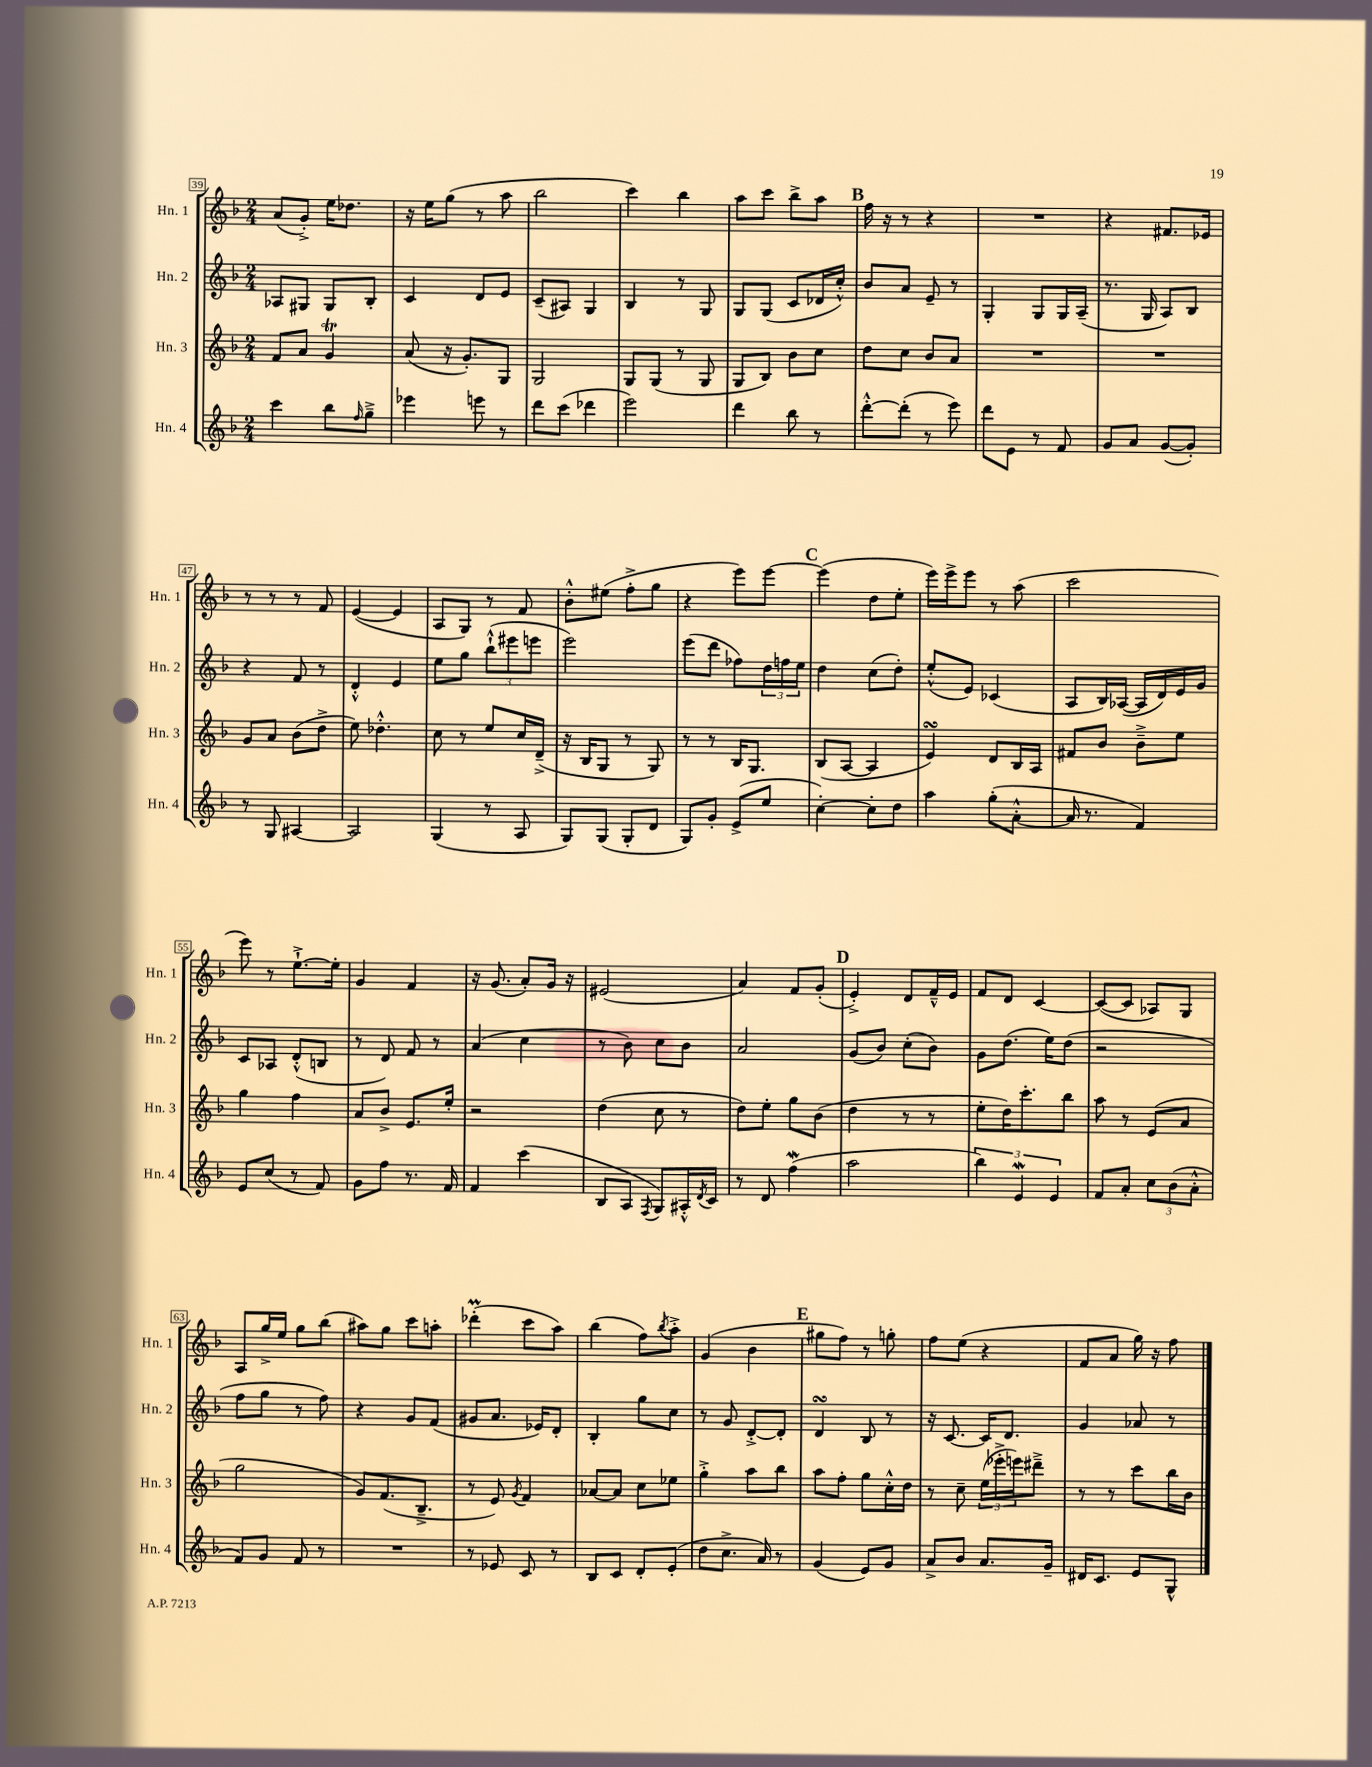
<<
\new StaffGroup <<
\new Staff = "s0" \with { instrumentName = "Hn. 1" shortInstrumentName = "Hn. 1" } {
    \clef treble \key f \major \numericTimeSignature \time 2/4
    a'8( g'8-.->) e''16 des''8. |
    r16 e''16 g''8( r8 a''8 |
    bes''2 |
    c'''4) bes''4 |
    a''8 c'''8 bes''8-> a''8 |
    \mark \markup { \bold "B" } f''16 r16 r8 r4 |
    R2 |
    r4 fis'8. ees'16 |
    r8 r8 r8 f'8 |
    e'4~( e'4 |
    a8 g8) r8 f'8 |
    bes'8-.-^ eis''8( f''8-.-> g''8 |
    r4 e'''8) e'''8~ |
    \mark \markup { \bold "C" } e'''4( d''8 e''8-. |
    e'''16) e'''16-> e'''8 r8 a''8( |
    c'''2 |
    e'''8) r8 e''8.~-!-> e''16-. |
    g'4 f'4 |
    r16 g'8.( a'8-.) g'16 r16 |
    eis'2( |
    a'4) f'8 g'8-.( |
    \mark \markup { \bold "D" } e'4-.->) d'8 f'16---^ e'16 |
    f'8 d'8 c'4~ |
    c'8~( c'8 aes8) g8 |
    a8 g''16-> e''16 g''8 bes''8( |
    ais''8) g''8 c'''8 a''8-. |
    des'''4-.\prall( c'''8 a''8) |
    bes''4( f''8) \acciaccatura { bes''8 } a''8-.-> |
    g'4( bes'4 |
    \mark \markup { \bold "E" } gis''8 f''8) r8 g''8-. |
    f''8 e''8( r4 |
    f'8 a'8 g''16) r16 f''8 \bar "|." |
}
\new Staff = "s1" \with { instrumentName = "Hn. 2" shortInstrumentName = "Hn. 2" } {
    \clef treble \key f \major \numericTimeSignature \time 2/4
    aes8 gis8 gis8 bes8-. |
    c'4 d'8 e'8 |
    c'8--( ais8) g4 |
    bes4 r8 g8 |
    g8 g8( c'8 des'16 c''16-.-^) |
    \mark \markup { \bold "B" } bes'8 a'8 e'8-- r8 |
    g4-. g8 g16 a16--( |
    r8. g16 a8) bes8 |
    r4 f'8 r8 |
    d'4-.-^ e'4 |
    e''8 g''8 \tuplet 3/2 { bes''8-!-^( eis'''8 e'''8 } |
    e'''2) |
    e'''8( d'''8 fes''8) \tuplet 3/2 { d''16 f''16 e''16 } |
    \mark \markup { \bold "C" } d''4 c''8( d''8-.) |
    e''8-.-^( e'8) ces'4( |
    a8 bes16) aes16~( aes16 d'16) e'16 g'16 |
    c'8 aes8 d'8-.-^( b8 |
    r8 d'8) f'8 r8 |
    a'4( c''4 |
    r8 bes'8) c''8 bes'8 |
    a'2 |
    \mark \markup { \bold "D" } g'8( bes'8) c''8-.( bes'8) |
    g'8 d''8.( e''16) d''8( |
    r2 |
    f''8 g''8 r8 f''8) |
    r4 g'8 f'8( |
    gis'8 a'8. ees'16) d'8-. |
    bes4-. g''8 c''8 |
    r8 g'8 d'8~-.-> d'8-. |
    \mark \markup { \bold "E" } d'4\turn bes8 r8 |
    r16 c'8.~ c'16 d'8. |
    g'4 aes'8 r8 \bar "|." |
}
\new Staff = "s2" \with { instrumentName = "Hn. 3" shortInstrumentName = "Hn. 3" } {
    \clef treble \key f \major \numericTimeSignature \time 2/4
    f'8 a'8 g'4\trill |
    a'8( r16 g'8.-.) g8 |
    g2 |
    g8 g8( r8 g8 |
    g8 bes8) bes'8 c''8 |
    \mark \markup { \bold "B" } d''8 c''8 bes'8 a'8 |
    R2 |
    R2 |
    g'8 a'8 bes'8( d''8-> |
    e''8) des''4.-.-^ |
    c''8 r8 e''8 c''16 d'16--->( |
    r16 bes16 g8 r8 g8) |
    r8 r8 bes16 g8. |
    \mark \markup { \bold "C" } bes8( a8~ a4 |
    e'4\turn) d'8 bes16 a16 |
    fis'8 bes'8 bes'8---> e''8 |
    g''4 f''4 |
    a'8 bes'8-> e'8. e''16-. |
    r2 |
    d''4( c''8 r8 |
    d''8) e''8-. g''8 bes'8( |
    \mark \markup { \bold "D" } d''4 r8 r8 |
    e''8-. d''16) c'''8.-. bes''8 |
    a''8 r8 e'8( a'8 |
    g''2 |
    g'8) f'8.( bes8.---> |
    r8 e'8) \acciaccatura { g'8 } f'4 |
    aes'8~ aes'8 c''8 ees''8 |
    g''4-.-> a''8 bes''8 |
    \mark \markup { \bold "E" } a''8 f''8-. g''8 c''16-.-^ d''16 |
    r8 c''8-- \tuplet 3/2 { e''16( ees'''16-.-> e'''16) } dis'''8---> |
    r8 r8 c'''8 bes''16 bes'16 \bar "|." |
}
\new Staff = "s3" \with { instrumentName = "Hn. 4" shortInstrumentName = "Hn. 4" } {
    \clef treble \key f \major \numericTimeSignature \time 2/4
    c'''4 bes''8 \grace { f''16 } g''8---> |
    ees'''4 e'''8 r8 |
    d'''8 c'''8( des'''4 |
    e'''2) |
    d'''4 bes''8 r8 |
    \mark \markup { \bold "B" } d'''8~-.-^ d'''8-.( r8 e'''8) |
    d'''8 e'8 r8 f'8 |
    g'8 a'8 g'8~( g'8-.) |
    r8 g8 ais4~ |
    ais2 |
    g4( r8 a8 |
    g8) g8( g8-. d'8 |
    g8) g'8-. e'8->( e''8 |
    \mark \markup { \bold "C" } c''4~-.) c''8-. d''8 |
    a''4 g''8-.( a'8~-.-^ |
    a'16 r8. f'4) |
    e'8 c''8( r8 f'8) |
    g'8 f''8 r8. f'16 |
    f'4 c'''4( |
    bes8 a8 \acciaccatura { f8 } g8) ais16-.-^ \acciaccatura { d'8 } c'16 |
    r8 d'8 f''4\mordent( |
    \mark \markup { \bold "D" } a''2 |
    \tuplet 3/2 { bes''4) e'4\mordent e'4 } |
    f'8 a'8-. \tuplet 3/2 { c''8 bes'8( a'8-.-^ } |
    f'8) g'8 f'8 r8 |
    R2 |
    r8 ees'8 c'8 r8 |
    bes8 c'8 d'8-. e'8-.( |
    d''8 c''8.-> a'16) r8 |
    \mark \markup { \bold "E" } g'4( e'8) g'8 |
    a'8-> bes'8 a'8. g'16-- |
    dis'16 c'8. e'8 g8-^ \bar "|." |
}
>>
>>
\layout { \context { \Score currentBarNumber = #39 \override BarNumber.stencil = #(make-stencil-boxer 0.1 0.3 ly:text-interface::print) } }
